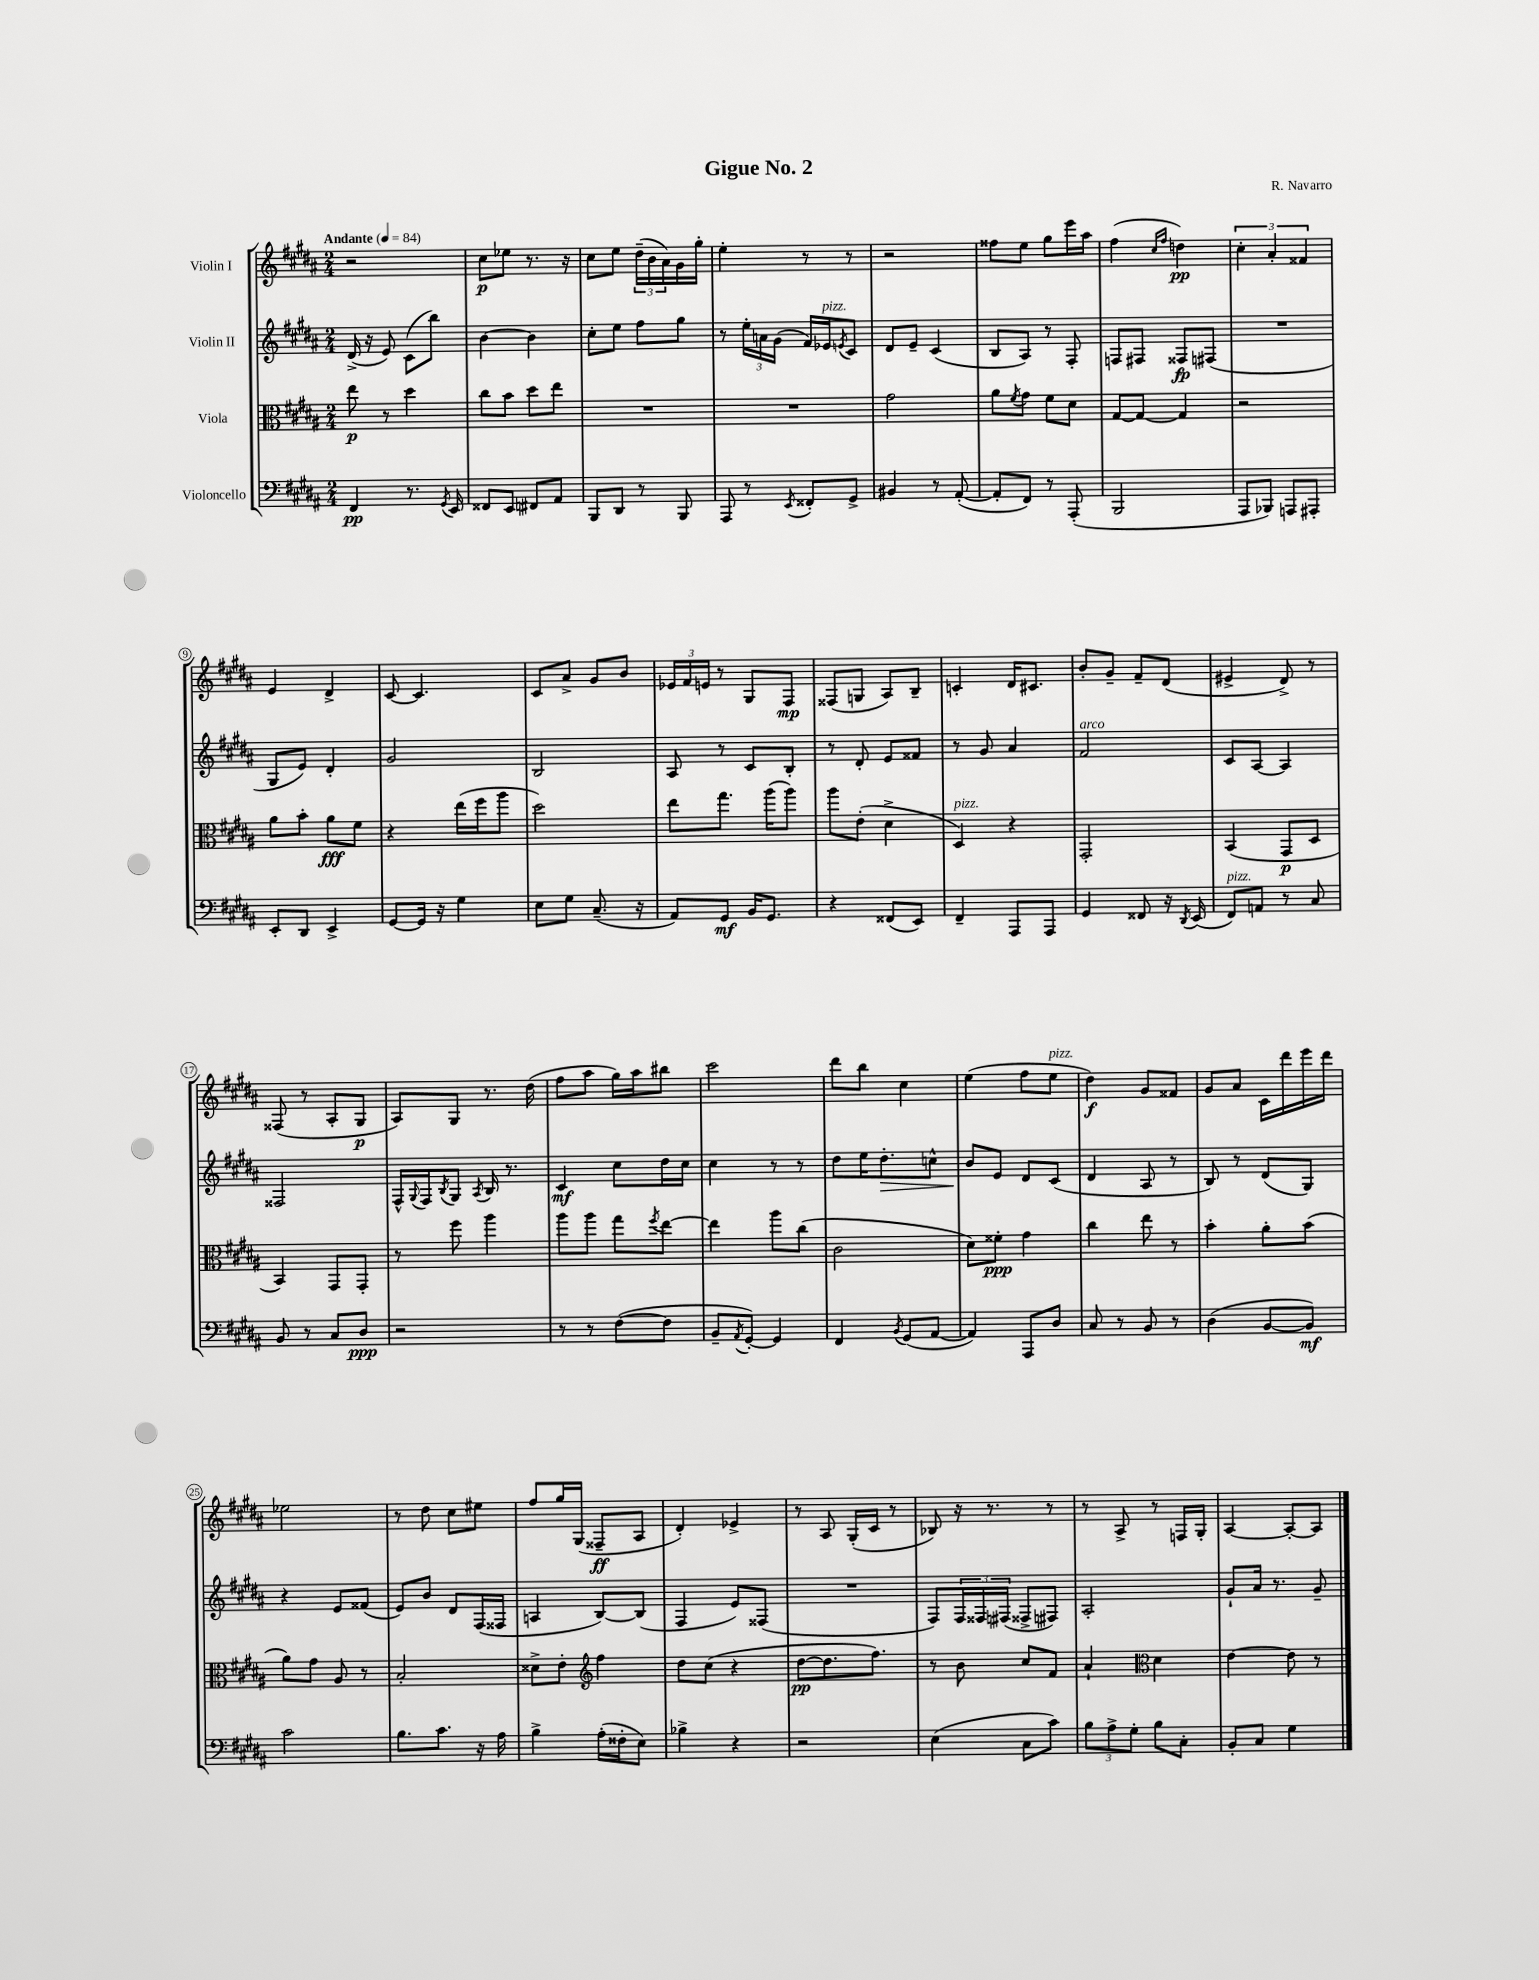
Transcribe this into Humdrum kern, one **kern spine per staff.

**kern	**kern	**kern	**kern
*staff4	*staff3	*staff2	*staff1
*clefF4	*clefC3	*clefG2	*clefG2
*k[f#c#g#d#a#]	*k[f#c#g#d#a#]	*k[f#c#g#d#a#]	*k[f#c#g#d#a#]
*M2/4	*M2/4	*M2/4	*M2/4
*MM84	*MM84	*MM84	*MM84
4FF#	8ee	(16d#^	2r
.	.	16r	.
.	8r	8e)	.
8.r	4dd#	(8c#	.
.	.	8bb)	.
8qGG#	.	.	.
16EE	.	.	.
=	=	=	=
8FF##	8cc#	[4b	8cc#
8EE	8b	.	8ee-
8FF#	8dd#	4b]	8.r
8AA#	8ee	.	.
.	.	.	16r
=	=	=	=
8BBB	2r	8cc#'	8cc#
8DD#	.	8ee	8ee
8r	.	8ff#	(24dd#~
.	.	.	24b
.	.	.	24a#)
8BBB	.	8gg#	16g#
.	.	.	16gg#'
=	=	=	=
8AAA#	2r	8r	4ee'
8r	.	24ee'	.
.	.	24a	.
.	.	(24g#	.
8qEE	.	.	.
8FF##'	.	16f#)	8r
.	.	16e-	.
.	.	8qe	.
8GG#^	.	8c#	8r
=	=	=	=
4BB#	2g#	8d#	2r
.	.	8e~	.
8r	.	(4c#	.
([8AA#'	.	.	.
=	=	=	=
8AA#']	8a#	8B	8ff##
.	8qf#	.	.
8FF#)	8g#	8A#)	8ee
8r	8f#	8r	8gg#
(8AAA#'	8d#	8F#'	16eee
.	.	.	16aa#
=	=	=	=
2BBB	[8G#	8F	(4ff#
.	8G#_	8F#	.
.	.	.	16qqcc#
.	.	.	16qqff#
.	4G#]	8F##	4dd)
.	.	(8F#	.
=	=	=	=
8AAA#	2r	2r	6cc#'
8BBB-)	.	.	.
.	.	.	6a#'
8AAA	.	.	.
.	.	.	6f##
8AAA#'	.	.	.
=	=	=	=
8EE'	8a#	8G#	4e
8DD#	8b'	8e)	.
4EE^	8a#	4d#'	4d#^
.	8f#	.	.
=	=	=	=
[8GG#	4r	2g#	[8c#
16GG#]	.	.	4.c#]
16r	.	.	.
4G#	(16ee	.	.
.	16ff#	.	.
.	8aa#	.	.
=	=	=	=
8E	2dd#)	2B	8c#
8G#	.	.	8a#^
(8.C#~	.	.	8g#
.	.	.	8b
16r	.	.	.
=	=	=	=
8AA#)	8ee	8A#	24e-
.	.	.	24f#
.	.	.	24e
8GG#	8.gg#	8r	8r
16BB	.	8c#	8G#
8.GG#	(16aa#	.	.
.	8aa#)	8B'	8F#
=	=	=	=
4r	8aa#	8r	(8F##
.	(8e'	8d#'	8G
(8FF##	4d#^	8e	8A#)
8EE)	.	8f##	8B~
=	=	=	=
4FF#~	4D#)	8r	4c'
.	.	8g#	.
8AAA#	4r	4a#	16d#
.	.	.	8.c#
8AAA#	.	.	.
=	=	=	=
4GG#	2GG#'	2f#	8b'
.	.	.	8g#~
8FF##	.	.	8f#~
16r	.	.	(8d#
8qDD#	.	.	.
(16EE	.	.	.
=	=	=	=
8FF#)	(4BB	8c#	4e#^
8AA	.	[8A#	.
8r	8GG#	4A#]	8d#^)
8C#	8D#	.	8r
=	=	=	=
8BB	4BB)	2F##	(8F##
8r	.	.	8r
8C#	8GG#	.	8A#'
8D#	8GG#'	.	8G#
=	=	=	=
2r	8r	16F#^^	8A#)
.	.	8qqG#	.
.	.	16F#	.
.	.	8qB	.
.	8ff#	8G#	8G#
.	.	8qA#	.
.	4aa#	16B	8.r
.	.	8.r	.
.	.	.	(16dd#
=	=	=	=
8r	8aa#	4c#	8ff#
8r	8aa#	.	8aa#
([8F#	8gg#	8cc#	16gg#)
.	.	.	16aa#
.	8qff#	.	.
8F#]	[8ee	16dd#	8bb#
.	.	16cc#	.
=	=	=	=
8BB~	4ee]	4cc#	2ccc#
8qAA#	.	.	.
[8GG#')	.	.	.
4GG#]	8aa#	8r	.
.	(8cc#	8r	.
=	=	=	=
4FF#	2c#	8dd#	8ddd#
.	.	16ee	8bb
.	.	8.dd#'	.
8qBB	.	.	.
(8GG#	.	.	4cc#
[8AA#	.	8cc^^	.
=	=	=	=
4AA#])	8d#)	8b	(4ee
.	8f##'	8e	.
8AAA#	4g#	8d#	8ff#
8D#	.	(8c#	8ee
=	=	=	=
8C#	4cc#	4d#	4dd#)
8r	.	.	.
8BB	8ee	8A#	8g#
8r	8r	8r	8f##
=	=	=	=
(4D#	4b'	8B)	8g#
.	.	8r	8a#
[8BB	8a#'	(8d#	16c#
.	.	.	16ddd#
8BB])	(8b	8G#)	16eee
.	.	.	16ddd#
=	=	=	=
2c#	8a#)	4r	2ee-
.	8g#	.	.
.	8A#	8e	.
.	8r	(8f##	.
=	=	=	=
8.B	2B'	8e)	8r
.	.	8b	8dd#
8.c#	.	.	.
.	.	8d#	8cc#
16r	.	(16F#	8ee#
16A#	.	16F##	.
=	=	=	=
4B^	8d##^	4A	8ff#
.	8e'	.	16gg#
.	.	.	(16G#
*	*clefG2	*	*
(16A#'	4ff#	[8B)	8F##~
16F##'	.	.	.
8E)	.	(8B]	8A#
=	=	=	=
4B-^	8dd#	4F#	4d#')
.	(8cc#	.	.
4r	4r	8e)	4e-^
.	.	(8F##	.
=	=	=	=
2r	[8dd#	2r	8r
.	8.dd#]	.	8A#
.	.	.	(16G#'
.	8.ff#)	.	16c#
.	.	.	8r
=	=	=	=
(4E	8r	8F#)	8B-)
.	8b	24F#	16r
.	.	24F##	.
.	.	.	8.r
.	.	(24F#	.
8C#	8cc#	8F##^	.
8c#)	8f#	8F#)	8r
=	=	=	=
12B	4a#`	2A#'	8r
12A#^	.	.	.
.	.	.	8A#^
12G#'	.	.	.
*	*clefC3	*	*
8B	4d#	.	8r
8C#'	.	.	16F
.	.	.	16G#'
=	=	=	=
8BB'	[4e	8g#`	[4A#
8C#	.	16a#	.
.	.	8.r	.
4G#	8e]	.	8A#'_
.	8r	8g#~	8A#]
==	==	==	==
*-	*-	*-	*-
